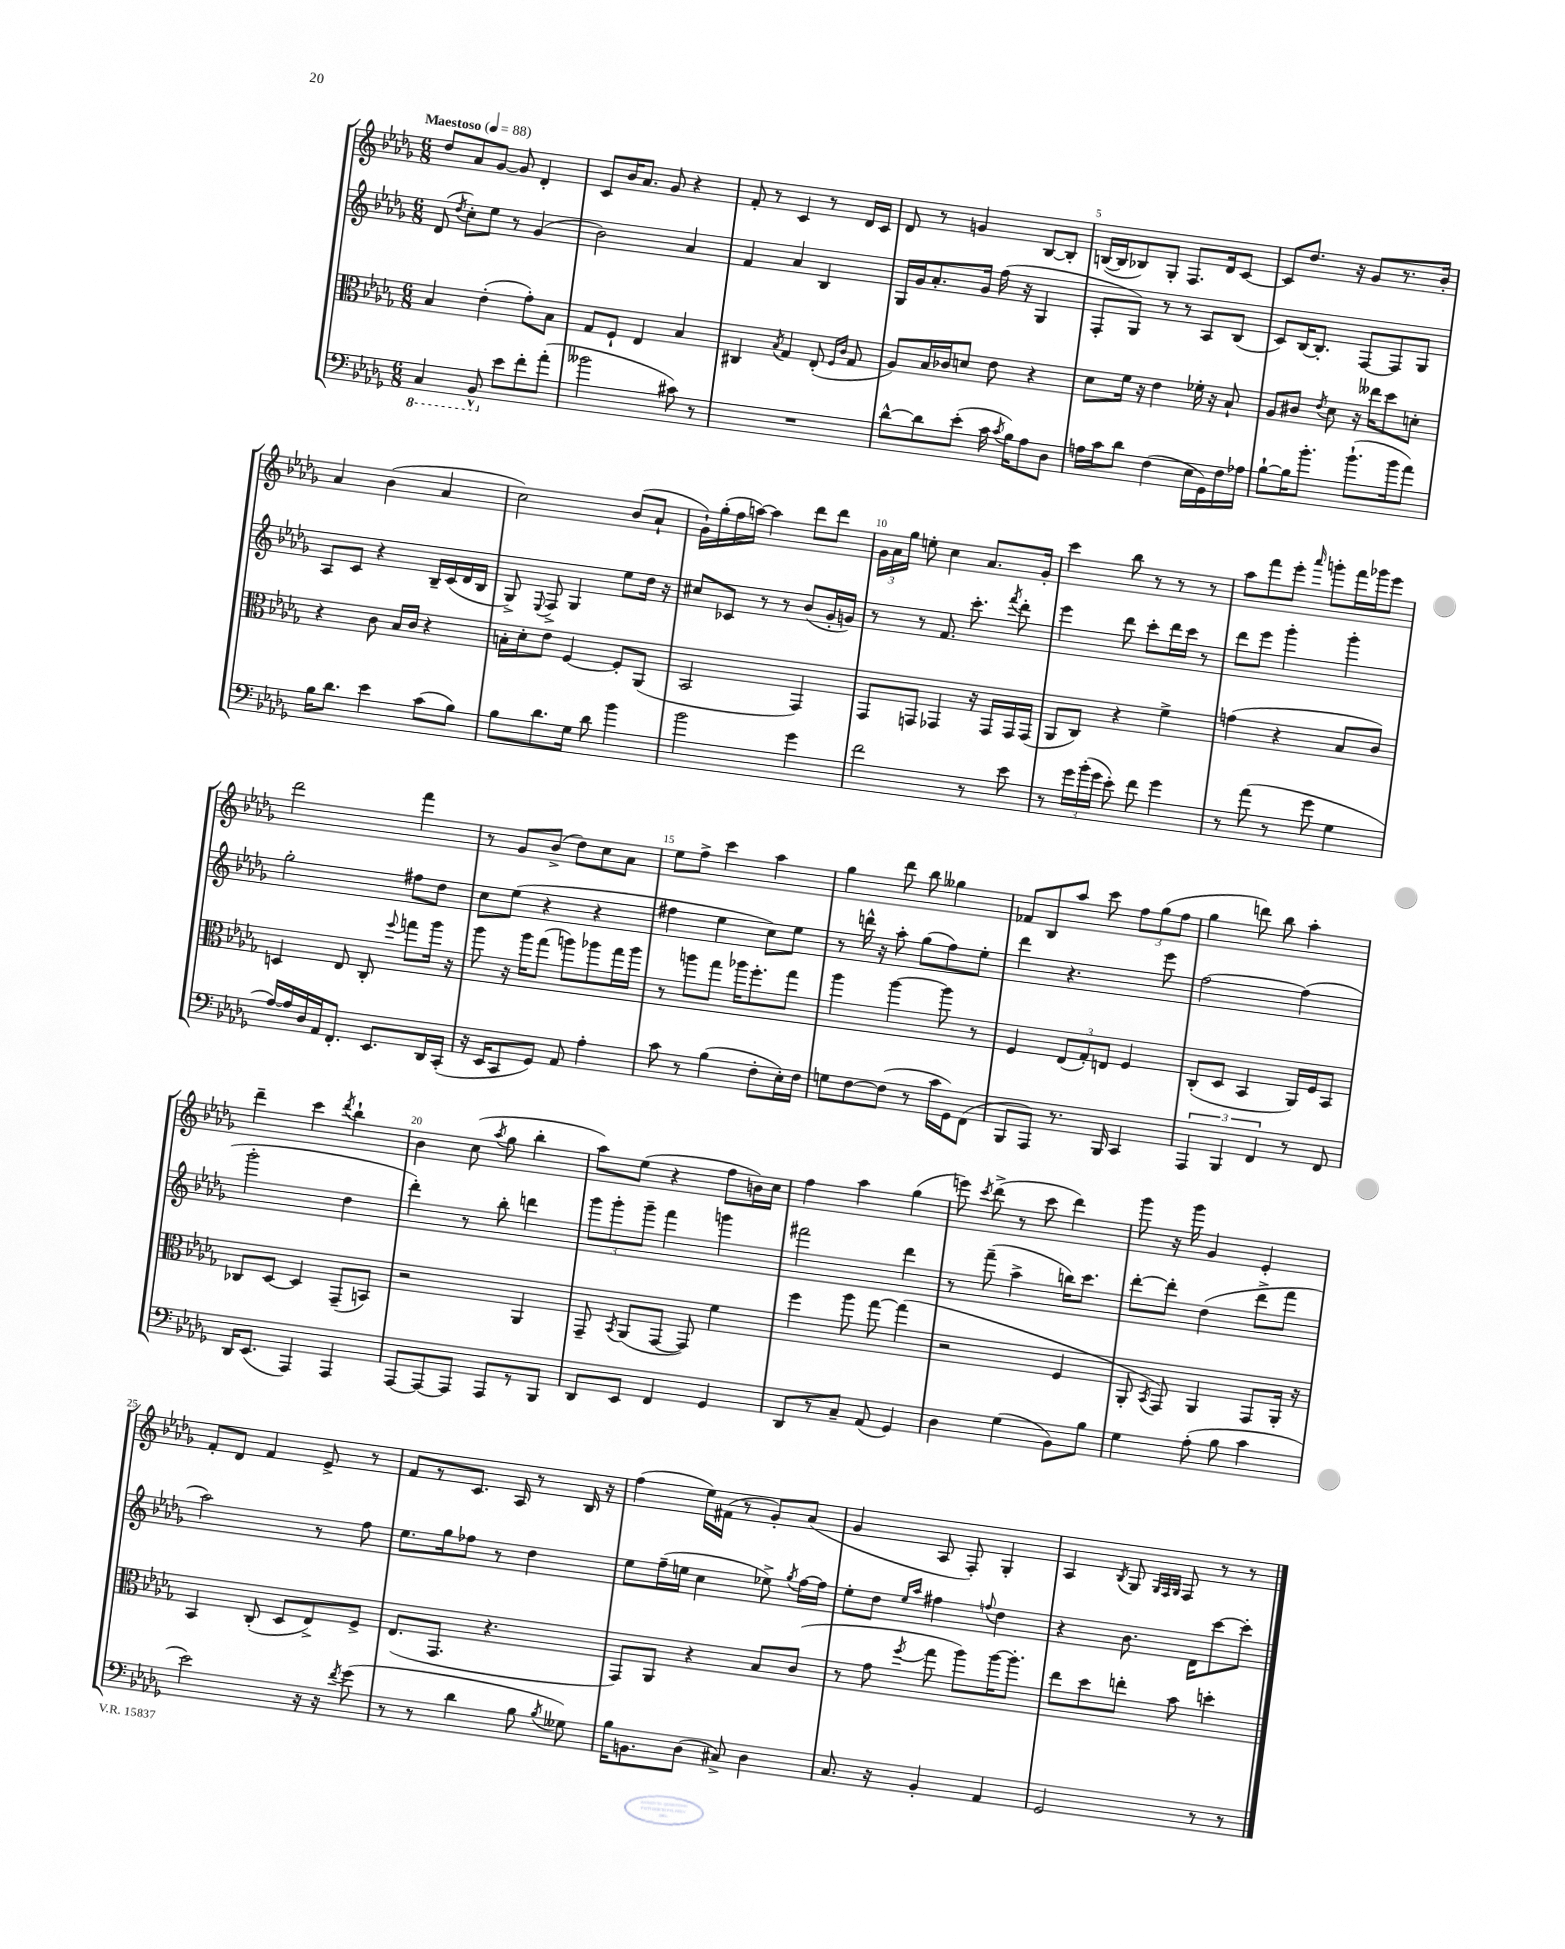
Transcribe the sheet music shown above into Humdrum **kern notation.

**kern	**kern	**kern	**kern
*part4	*part3	*part2	*part1
*staff4	*staff3	*staff2	*staff1
*clefF4	*clefC3	*clefG2	*clefG2
*k[b-e-a-d-g-]	*k[b-e-a-d-g-]	*k[b-e-a-d-g-]	*k[b-e-a-d-g-]
*M6/8	*M6/8	*M6/8	*M6/8
*MM88	*MM88	*MM88	*MM88
*8ba	*	*	*
=1	=1	=1	=1
!	!	!	!LO:TX:a:B:t=Maestoso
4CC/	4B-/	(8d-/	8dd-/L
.	.	8qdd-/	.
.	.	8cc'\L)	8a-/
8BBB-^^/	(4e-'\	8ee-\J	[8g-/J
*X8ba	*	*	*
8e-\L	.	8r	8g-/]
8f'\	8g-'\L)	(4g-/	4d-'/
(8a-'\J	8B-\J	.	.
=2	=2	=2	=2
2b--X\	8G-/L	2b-\)	8c/L
.	8F`/J	.	16b-/K
.	.	.	8.a-/J
.	4E-/	.	.
.	.	.	8g-/
8c#X\)	4B-/	4a-/	4r
8r	.	.	.
=3	=3	=3	=3
2.r	4C#X/	4f/	8f'/
.	.	.	8r
.	8qB-/	.	.
.	4G-/	4a-/	4c/
.	(8E-'/	4B-/	8r
.	16qqF/LL	.	.
.	16qqc/JJ	.	.
.	8G-/	.	16d-/LL
.	.	.	16c/JJ
=4	=4	=4	=4
[8d-^^\L	8A-/L)	16G-/LL	8d-/
.	.	16g-/J	.
8d-\]	16B-/L	8.a-'/	8r
.	16c-X/J	.	.
(8e-'\J	8dn/J	.	4gn/
.	.	16g-/Jk	.
16c\	8e-\	(16ff\	.
8qc/	.	.	.
16B-\KL)	.	16r	.
8A-\	4r	4G-/	[8B-/L
8D-\J	.	.	8B-'/J]
=5	=5	=5	=5
16An\LL	8d-\L	8F'/L	([16Bn/LL
16c\J	.	.	16B/J]
8d-\J	16f\Jk	8G-/J)	8B-X/)
.	16r	.	.
(4F\	4e-\	8r	8G-'/J
.	.	8r	8.F/L
16E-\LL	16f-X'\	8A-/L	.
16GG-\)	16r	.	16d-/k
16F\	8B-`/	(8B-/J	[8c/J
16A-X\JJ	.	.	.
=6	=6	=6	=6
[8B-`\L	8A-/L	8c/L)	8c/L]
16B-\K]	8c#X/J	[16B-/K	8.dd-/J
8.b-'\J	.	8.B-'/J]	.
.	8qe-/	.	.
.	8d-\	.	.
.	.	.	16r
(8.b-`\L	16r	[8F/L	8g-/L
.	16ee--X\KL	.	.
.	8dd-\	8F/]	8.r
16b-\k	.	.	.
8a-\J)	8dn'\J	8G-/J	.
.	.	.	16b-'/Jk
!!LO:LB:g=z
=7	=7	=7	=7
16B-\KL	4r	8A-/L	4a-/
8.d-\J	.	.	.
.	.	8c/J	.
4e-\	8c\	4r	(4b-\
.	16B-/LL	.	.
.	16c/JJ	.	.
(8c\L	4r	16B-~/LL	4a-/
.	.	(16c/	.
8B-\J)	.	16d-/	.
.	.	16B-/JJ	.
=8	=8	=8	=8
8B-\L	16Bn'\LL	8G-^/)	2cc\)
.	16d-'\J	.	.
.	.	8qqE-/	.
8.d-\	8e-\J	8F^/	.
.	[4F/	4G-/	.
16G-\Jk	.	.	.
8d-\	.	.	.
4b-\	8F'/L]	8ee-\L	(8b-/L
.	(8AA-/J	16dd-\Jk	8a-`/J
.	.	16r	.
=9	=9	=9	=9
2b-\	2BB-/	8cc#X/L	16g-`\LL)
.	.	.	(16gg-'\
.	.	8c-X/J	16ff\
.	.	.	[16aan\JJ)
.	.	8r	4aa\]
.	.	8r	.
4g-\	4GG-/)	(8b-/L	8ddd-\L
.	.	16g-'/L	8ddd-\J
.	.	16gn/JJ)	.
=10	=10	=10	=10
2f\	8GG-/L	8r	24g-\LL
.	.	.	24a-\
.	.	.	24gg-\JJ
.	8GGn/J	8r	8een'\
.	4GG-X/	8.f/	4cc\
.	.	8.ccc'\	.
8r	16r	.	8.a-/L
.	16GG-/LL	.	.
.	.	8qfff/	.
8e-\	16GG-/	8ddd-'\	.
.	(16GG-/JJ	.	16g-'/Jk
=11	=11	=11	=11
8r	8AA-/L	4eee-\	4ccc\
24g-\LL	8C/J)	.	.
(24b-'\	.	.	.
24g-\JJ	.	.	.
8e-'\)	4r	8ddd-\	8bb-\
8f\	.	8ccc'\L	8r
4g-\	4f^\	16ddd-\L	8r
.	.	16ccc\JJ	.
.	.	8r	8r
=12	=12	=12	=12
8r	(4gn\	8ddd-\L	8aa-\L
(8a-\	.	8eee-\J	8fff\
8r	4r	4ggg-'\	8eee-'\J
.	.	.	16qqaaa-/
8g-\	.	.	8gggn'\L
4G-\	8B-/L	4ggg-'\	16fff\L
.	.	.	16ggg-X\J
.	8c/J)	.	8eee-\J
!!LO:LB:g=z
=13	=13	=13	=13
[16A-/LL)	4Dn/	2gg-'\	2ddd-\
16A-/]	.	.	.
16D-/	.	.	.
16AA-/J	.	.	.
8.FF'/J	8E-/	.	.
.	8C'/	.	.
8.EE-/L	.	.	.
.	8qqff/	.	.
.	8ggn\L	8ff#X\L	4fff\
16DD-/L	16aa-\Jk	8dd-\J	.
(16CC'/JJ	16r	.	.
=14	=14	=14	=14
16r	8aa-\	8cc\L	8r
16EE-/KL	.	.	.
8CC/	16r	(8ee-\J	8g-/L
.	16aa-\KL	.	.
8GG-/J)	(8gg-\J	4r	(8b-^/J
8AA-/	8aan\L)	.	8dd-\L)
4A-'\	8aa-X\	4r	8cc\
.	16gg-\L	.	8a-\J
.	16aa-\JJ	.	.
=15	=15	=15	=15
8c\	8r	4ff#X\	8ee-\L
8r	8aan\L	.	8ff^\J
(4B-\	8gg-\J	4ee-\	4ccc\
.	16aa-X\KL	.	.
.	8.ff'\	.	.
8F'\L	.	8cc\L)	4aa-\
16E-'\L)	8gg-\J	8ee-\J	.
16F\JJ	.	.	.
=16	=16	=16	=16
8Gn\L	4aa-\	8r	4gg-\
[8F\	.	16dddn^^\	.
.	.	16r	.
(8F\J]	[4aa-\	8aa-'\	8ddd-\
8r	.	(8gg-\L	8bb-\
16c\LL	8aa-\]	8ff\)	4gg--X\
16GG-\J)	.	.	.
(8FF\J	8r	8ee-'\J	.
=17	=17	=17	=17
8BBB-/L	4F/	4ddd-\	8f-X/L
8AAA-/J)	.	.	8B-/
8.r	(12E-/L	4.r	8aa-/J
.	12G-'/)	.	.
.	.	.	8ccc\
.	12En/J	.	.
16BBB-/	.	.	.
4CC/	4F/	.	12ff\L
.	.	.	(12gg-\
.	.	8eee-\	.
.	.	.	12ff\J
=18	=18	=18	=18
6AAA-/	(8C'/L	[2ff\	4gg-\
.	8D-/J	.	.
6BBB-/	.	.	.
.	4BB-/	.	8dddn\)
6FF/	.	.	.
.	.	.	8bb-\
8r	16AA-/LL)	(4ff\]	4aa-'\
.	16F/J	.	.
8FF/	8BB-/J	.	.
!!LO:LB:g=z
=19	=19	=19	=19
16DD-/KL	8C-X/L	2ggg-'\	4ddd-~\
(8.EE-/J	.	.	.
.	[8D-/J	.	.
4AAA-/)	4D-/]	.	4ccc\
.	.	.	8qddd-/
4AAA-/	(8GG-~/L	4dd-\	4bb-`\
.	8BBn/J)	.	.
=20	=20	=20	=20
[8AAA-/L	2r	4ddd-'\)	4b-\
8AAA-/_	.	.	.
8AAA-/J]	.	8r	(8cc\
.	.	.	8qaa-/
8AAA-/L	.	8bb-'\	8gg-\
8r	4AA-/	4dddn\	4bb-'\
8BBB-/J	.	.	.
=21	=21	=21	=21
8DD-/L	8GG-~/	12ggg-\L	8aa-\L)
.	.	12ggg-'\	.
.	8qBB-/	.	.
8EE-/J	(8AA-/L	.	(8ee-\J
.	.	12ggg-~\J	.
4FF/	[8GG-/J	4fff\	4r
.	8GG-/])	.	.
4GG-/	4f\	4gggn\	8ff\L
.	.	.	16bn\L)
.	.	.	16cc\JJ
=22	=22	=22	=22
8DD-/L	4ff\	2fff#X\	4ff\
8r	.	.	.
8C~/J	8aa-\	.	4aa-\
(8AA-/	[8gg-\	.	.
4GG-/)	(4gg-\]	4ddd-\	(4gg-\
=23	=23	=23	=23
4D-\	2r	8r	8eeen\)
.	.	.	8qccc/
.	.	(8fff~\	(8ddd-^\
(4G-\	.	4aa-^\	8r
.	.	.	8ccc\
8BB-\L)	4F/	16bbn\KL)	4ddd-\)
.	.	8.ccc\J	.
8B-\J	.	.	.
=24	=24	=24	=24
4G-\	8AA-'/	[8ddd-'\L	8ggg-\
.	8qBB-/	.	.
.	8GG-/)	8ddd-'\J]	16r
.	.	.	16ggg-\
(8A-'\	4AA-/	(4dd-\	4g-/
8B-\	.	.	.
4c\	8GG-/L	8ddd-^\L	4e-'/
.	16AA-'/Jk	8fff\J	.
.	16r	.	.
!!LO:LB:g=z
=25	=25	=25	=25
2e-\)	4BB-/	2aa-\)	8f'/L
.	.	.	8d-/J
.	(8C'/	.	4f/
.	8D-/L	.	.
16r	8E-^/)	8r	8e-^/
16r	.	.	.
8qf/	.	.	.
(8g-\	8F^/J	8ff\	8r
=26	=26	=26	=26
8r	(8.E-/L	8.ee-\L	8f/L
8r	.	.	8r
.	8.GG-/J	16gg-\k	.
4d-\	.	8ff-X\J	8.c/J
.	4.r	8r	.
.	.	.	16A-/
8B-\	.	4dd-\	8r
8qB-/	.	.	.
8G--X\)	.	.	16B-/
.	.	.	16r
=27	=27	=27	=27
16B-\KL	8GG-/L)	8ee-\L	(4ff\
8.BBn\	.	.	.
.	8AA-/J	(16ff~\L	.
.	.	16een\JJ	.
(8D-\J	4r	4cc\	16ee-\LL)
.	.	.	(16f#X\JJ
8C#X^/)	.	.	8r
4D-\	8B-/L	8ee-X^\)	8g-'/L)
.	.	8qgg-/	.
.	(8c/J	[16ff\LL	(8a-/J
.	.	16ff\JJ]	.
=28	=28	=28	=28
8.C/	8r	8ee-'\L	4g-/
.	8g-\	8dd-\J	.
16r	.	.	.
.	.	16qqee-/LL	.
.	8qff/	16qqaa-/JJ	.
4BB-'/	8gg-\	4ff#X\	8A-/
.	8aa-\L)	.	8F'/)
.	.	8qqffn/	.
4AA-/	[16aa-\K	4dd-\	4G-'/
.	8.aa-'\J]	.	.
=29	=29	=29	=29
2GG-/	8ee-\L	4r	4A-/
.	8dd-\	.	.
.	.	.	8qB-/
.	8een'\J	8.b-\	8G-/
.	.	.	32qqG-/LLL
.	.	.	32qqF/
.	.	.	32qqG-/JJJ
.	8b-\	.	8F/
.	.	16d-\KL	.
8r	4ddn'\	[8ccc\	8r
8r	.	8ccc'\J]	8r
==	==	==	==
*-	*-	*-	*-
